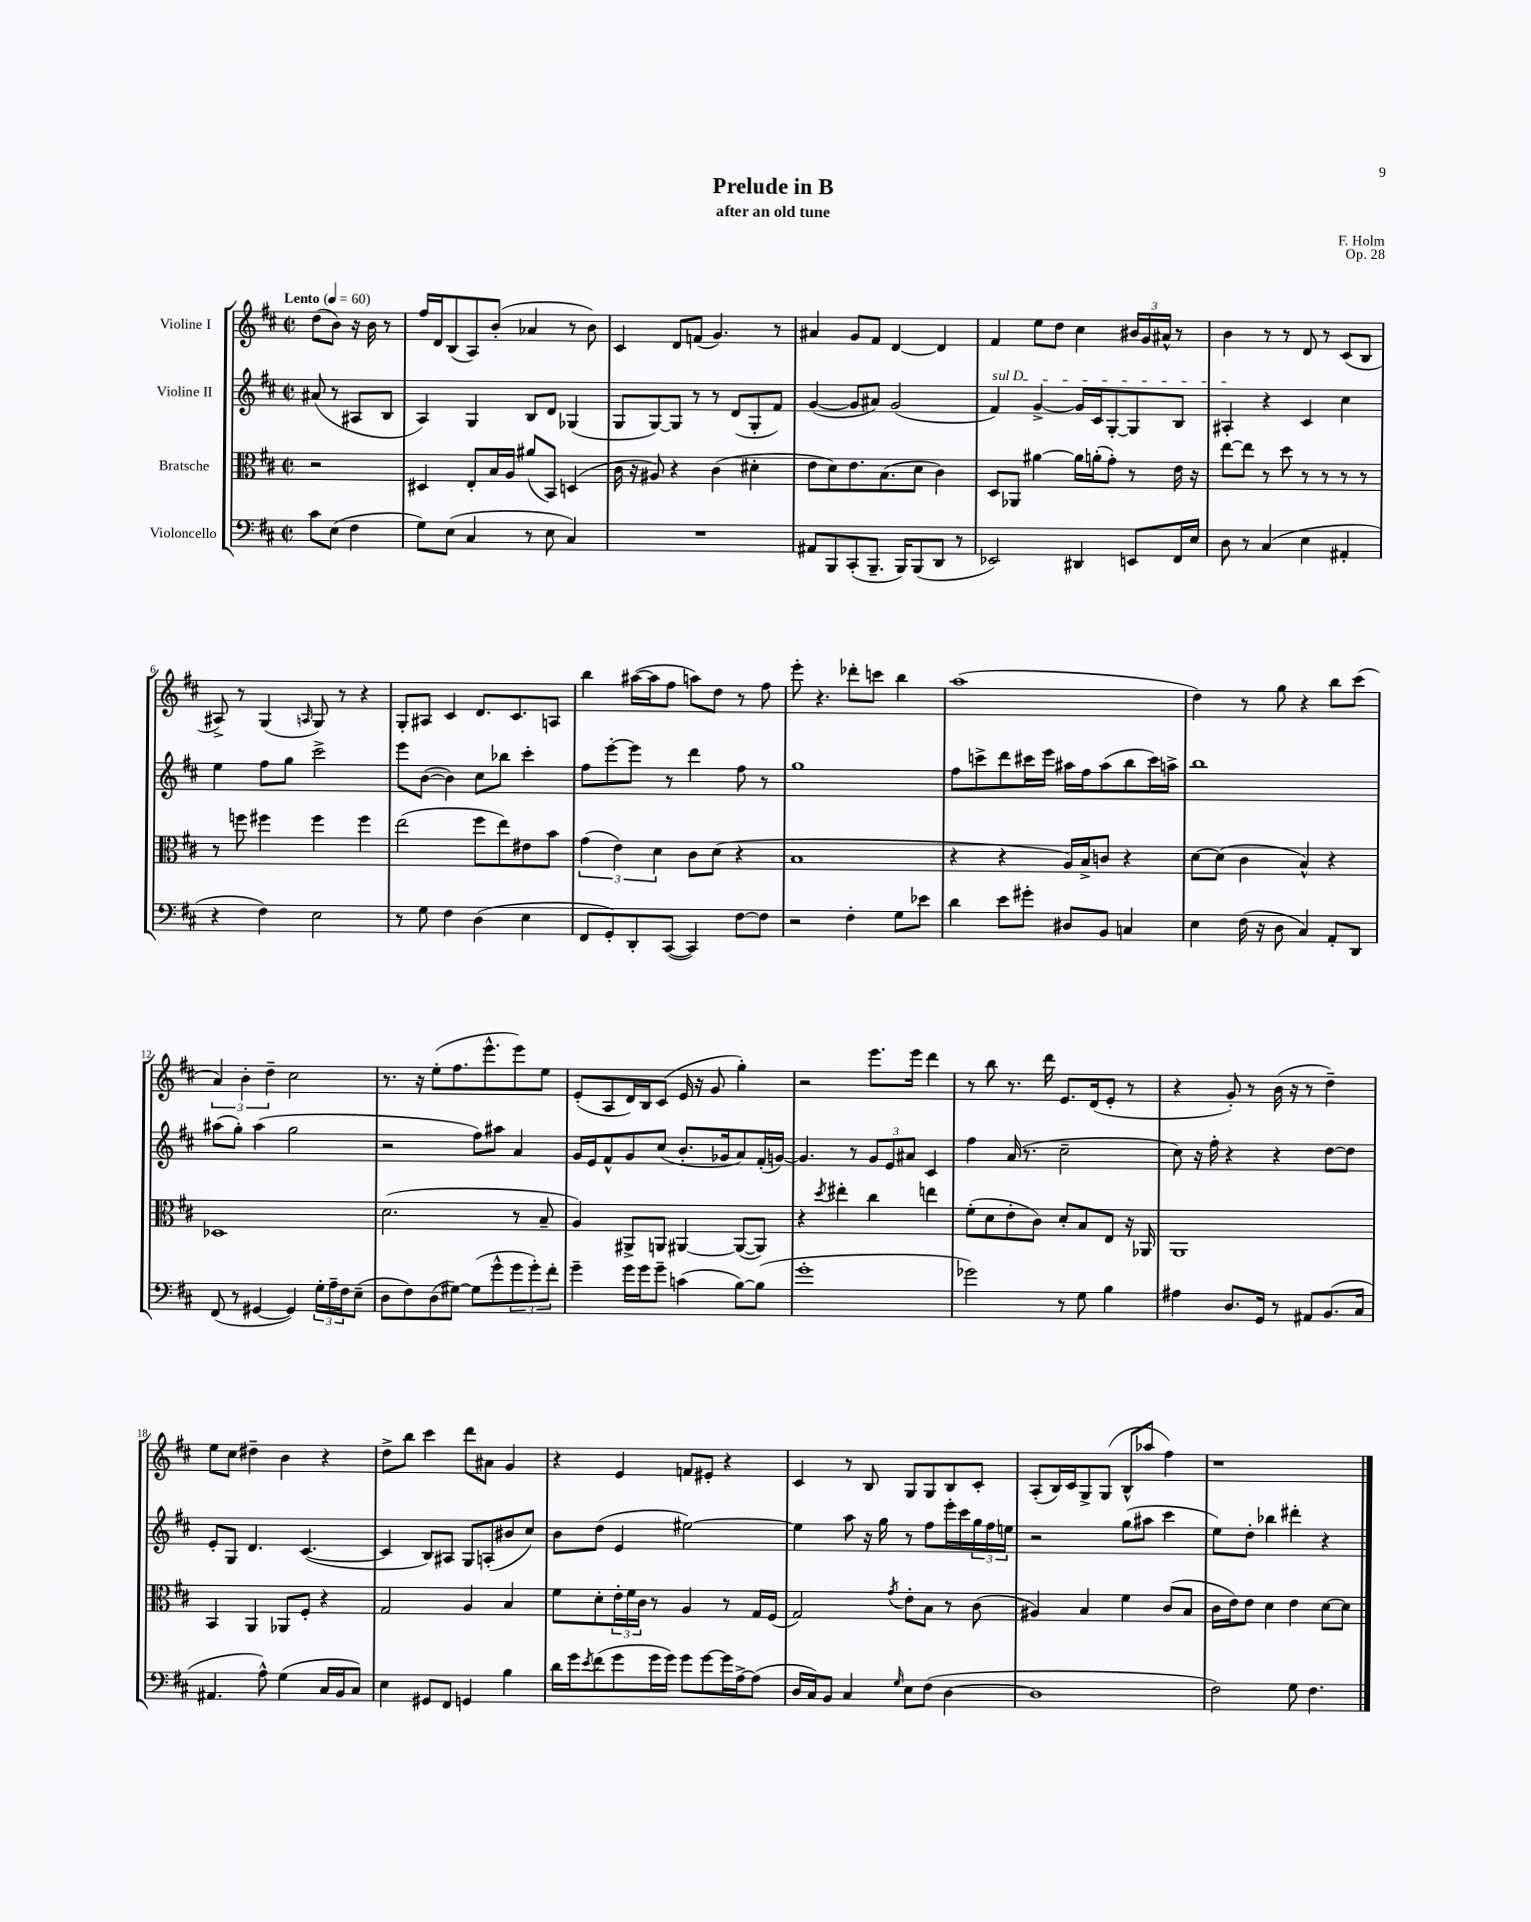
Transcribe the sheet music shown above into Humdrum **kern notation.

**kern	**kern	**kern	**kern
*part4	*part3	*part2	*part1
*staff4	*staff3	*staff2	*staff1
*I"Violoncello	*I"Bratsche	*I"Violine II	*I"Violine I
*clefF4	*clefC3	*clefG2	*clefG2
*k[f#c#]	*k[f#c#]	*k[f#c#]	*k[f#c#]
*M2/2	*M2/2	*M2/2	*M2/2
*met(c|)	*met(c|)	*met(c|)	*met(c|)
*MM60	*MM60	*MM60	*MM60
=	=	=	=
!	!	!	!LO:TX:a:B:t=Lento
8c#\L	2r	(8a#X/	(8dd\L
(8E\J	.	8r	8b\J)
4F#\	.	8A#X/L	16r
.	.	.	16b\
.	.	8B/J	8r
=1	=1	=1	=1
8G\L)	4D#X/	4A/)	16ff#/LL
.	.	.	16d/J
(8E\J	.	.	(8B/
4C#/	8E'/L	4G/	8A/)
.	16B/L	.	(8b'/J
.	16A/JJ	.	.
8r	(8a#X/L	8B/L	4a-X/
8E\	8BB/J)	8d/J	.
4C#/)	(4Dn/	(4G-X/	8r
.	.	.	8b\)
=2	=2	=2	=2
1r	16c#\	8G/L	4c#/
.	16r	.	.
.	8A#X/)	[8G/)	.
.	4r	8G/J]	8d/L
.	.	8r	(8fn/J
.	(4c#\	8r	4.g/)
.	.	(8d/L	.
.	4d#X'\	8G'/	.
.	.	8f#/J)	8r
=3	=3	=3	=3
8AA#X/L	8e\L	([4g/	4a#X/
8BBB/	8d\)	.	.
(8CC#'/	8.e\	8g/L]	8g/L
8.BBB~/J	.	8a#X/J)	8f#/J
.	(8.B\	.	.
.	.	(2g/	[4d/
16BBB/KL)	.	.	.
(8BBB/	8d\J	.	.
8DD/J	4c#\)	.	4d/]
8r	.	.	.
=4	=4	=4	=4
!	!	!LO:TX:a:i:t=sul D	!
2EE-X/)	8D/L	4f#/)	4f#/
.	8AA-X/J	.	.
.	[4a#X\	[4g^/	8ee\L
.	.	.	8dd\J
4DD#X/	16a#\LL]	16g/LL]	4cc#\
.	(16an'\J	16c#/J	.
.	8g'\J)	[8G'/	.
8EEn/L	8r	8G/]	24b#X/LL
.	.	.	24g/
.	.	.	24a#X^^/JJ
16FF#/L	16e\	8B/J	8r
16E/JJ	16r	.	.
=5	=5	=5	=5
8D\	[8ee\L	4A#X'/	4b\
8r	8ee\J]	.	.
(4C#/	8r	4r	8r
.	8dd\	.	8r
4E\	8r	4c#/	8d/
.	8r	.	8r
4AA#X'/	8r	4cc#\	(8c#/L
.	8r	.	8B/J
!!LO:LB:g=z
=6	=6	=6	=6
4r	8r	4ee\	8A#X^/)
.	8ffn\	.	8r
4F#\)	4ff#X\	8ff#\L	(4G/
.	.	8gg\J	.
.	.	.	16qqAn/
2E\	4ff#\	2ccc#^\	8G/)
.	.	.	8r
.	4ff#\	.	4r
=7	=7	=7	=7
8r	(2ee\	8eee\L	8G'/L
8G\	.	([8b\J	8A#X/J
4F#\	.	4b\])	4c#/
(4D\	8ff#\L	8cc#\L	8.d/L
.	8ee\)	8bb-X\J	.
.	.	.	8.c#/
4E\	8e#X\	4ccc#'\	.
.	8b\J	.	8An/J
=8	=8	=8	=8
8FF#/L	(6g\	8ff#\L	4bb\
8GG'/)	.	[8eee'\	.
.	6e\)	.	.
8DD'/	.	8eee\J]	([16aa#X\LL
.	.	.	16aa#\J]
.	6d\	.	.
([8CC#/J	.	8r	8ff#\J
4CC#/])	8c#\L	4ddd\	8aan\L)
.	(8d\J	.	8dd\J
[8F#\L	4r	8ff#\	8r
8F#\J]	.	8r	8ff#\
=9	=9	=9	=9
2r	1B	1gg	8eee'\
.	.	.	4.r
4F#'\	.	.	8ddd-X'\L
.	.	.	8cccn\J
8G\L	.	.	4bb\
8e-X\J	.	.	.
=10	=10	=10	=10
4d\	4r	8ff#\L	(1aa
.	.	8cccn^\	.
8e\L	4r	8ddd\	.
8g#X'\J	.	16ccc#X\L	.
.	.	16eee\JJ	.
8D#X/L	16A/LL)	16aa#X\LL	.
.	16B^/J	16ff#\J	.
8BB/J	8cn/J	(8aa#\	.
4Cn/	4r	8bb\	.
.	.	16ccc#\L)	.
.	.	16aan^\JJ	.
=11	=11	=11	=11
4E\	[8d\L	1bb	4dd\)
.	(8d\J]	.	.
(16F#\	4c#\	.	8r
16r	.	.	.
8D\	.	.	8gg\
4C#/)	4B^^/)	.	4r
8AA'/L	4r	.	8bb\L
8DD/J	.	.	(8ccc#\J
!!LO:LB:g=z
=12	=12	=12	=12
(8FF#/	1D-X	(8aa#X\L	6a/)
8r	.	8gg'\J)	.
.	.	.	6b'\
[4GG#X/	.	(4aa#\	.
.	.	.	6dd~\
4GG#/])	.	2gg\	2cc#\
24G'\LL	.	.	.
24A~\	.	.	.
24F#\J	.	.	.
(8E~\J	.	.	.
=13	=13	=13	=13
8D\L	(2.d\	2r	8.r
8F#\)	.	.	.
.	.	.	16r
(8D\	.	.	(8ee'\L
[8G#X\J)	.	.	8.ff#\
(8G#\L]	.	8ff#\L)	.
.	.	.	8.eee^^\
8g^^\	.	8aa#X\J	.
12g\	8r	4a/	8eee\)
12g'\)	.	.	.
.	8B~/	.	8ee\J
12f#'\J	.	.	.
=14	=14	=14	=14
4g~\	4A/)	16g/LL	(8e'/L
.	.	16e/J	.
.	.	8f#^^/	8A/
16g\LL	8AA#X^/L	8g/	16d/L)
16g\J	.	.	16B/J
8g~\J	8AAn/J	(8cc#/J	(8c#/J
(4cn\	[4AA#X/	8.b'/L	16e/
.	.	.	16r
.	.	.	8g/
.	.	16g-X/k	.
[8B\L)	(8AA#/L_	8a/)	4gg'\)
(8B\J]	8AA#/J])	(16f#'/L	.
.	.	[16gn/JJ)	.
=15	=15	=15	=15
1g'	4r	4.g/]	2r
.	8qdd/	.	.
.	4ee#X'\	.	.
.	.	8r	.
.	4cc#\	12g/L	8.eee\L
.	.	12e/	.
.	.	12a#X/J	.
.	.	.	16eee\Jk
.	4een\	4c#/	4ddd\
=16	=16	=16	=16
2g-X\)	(8f#'\L	4ff#\	8r
.	8d\	.	8bb\
.	8e'\	(16a/	8.r
.	.	8.r	.
.	8c#\J)	.	.
.	.	.	16ddd\
8r	8d'/L	2cc#~\	8.e/L
8G\	8B/	.	.
.	.	.	(16d/k
4B\	8E/J	.	8e'/J
.	16r	.	8r
.	16AA-X/	.	.
=17	=17	=17	=17
4A#X\	1AA	8cc#\)	4r
.	.	16r	.
.	.	16ff#'\	.
8.D/L	.	4r	8g'/)
.	.	.	8r
16GG/Jk	.	.	.
8r	.	4r	(16b\
.	.	.	16r
8AA#X/L	.	.	8r
(8.BB/	.	[8dd\L	4dd~\)
.	.	8dd\J]	.
16C#/Jk	.	.	.
!!LO:LB:g=z
=18	=18	=18	=18
4.AA#X/	4BB/	8e'/L	8ee\L
.	.	8G/J	8cc#\J
.	4AA/	4.d/	4dd#X~\
8A^^\)	.	.	.
(4G\	8AA-X/L	.	4b\
.	8F#'/J	([4.c#/	.
16C#/LL	4r	.	4r
16BB/J	.	.	.
8C#/J)	.	.	.
=19	=19	=19	=19
4E\	2G/	4c#/]	8dd^\L
.	.	.	8bb\J
8GG#X/L	.	8B/L)	4ccc#\
8FF#/J	.	8A#X/J	.
4GGn/	4A/	8G/L	8ddd\L
.	.	(8An'/	8a#X\J
4B\	4B/	8b#X/	4g/
.	.	8cc#/J)	.
=20	=20	=20	=20
16d\LL	8f#\L	8b\L	4r
16g\J	.	.	.
8qe/	.	.	.
(8f#\	8d'\	(8dd\J	.
8g\	24e'\L	4e/	4e/
.	24f#\	.	.
.	24c#\JJ	.	.
16g\L	8r	.	.
16g\JJ)	.	.	.
8g\L	4A/	[2ee#X\)	8fn/L
[8g\	.	.	8e#X'/J
16g\L]	8r	.	4r
[16A^\J	.	.	.
(8A\J]	16G/LL	.	.
.	(16F#/JJ	.	.
=21	=21	=21	=21
16D/LL	2G/)	4ee#\]	4c#/
16C#/J)	.	.	.
8BB/J	.	.	.
4C#/	.	8aa\	8r
.	.	16r	8B/
.	.	16gg\	.
16qqG/	8qg/	.	.
8E\L	8e'\L	8r	8G/L
(8F#\J	8B\J	8ff#\L	8G/
[4D\	8r	16eee'\L	8B/
.	.	16ccc#\	.
.	(8c#\	24gg\	8c#'/J
.	.	24ff#\	.
.	.	24een\JJ	.
=22	=22	=22	=22
1D]	4A#X/)	2r	(8A'/L
.	.	.	16B/L)
.	.	.	16c#/J
.	4B/	.	8G^/
.	.	.	(8G/J
.	4f#\	(8gg\L	8B^^/L
.	.	8aa#X\J	8aa-X/J
.	(8c#/L	4ccc#\	4ff#\)
.	8B/J	.	.
=23	=23	=23	=23
2F#\)	16c#\LL	8ee\L)	1r
.	16e\J)	.	.
.	8e\J	8dd'\J	.
.	4d\	4bb-X\	.
8G\	4e\	4ddd#X'\	.
4.F#\	.	.	.
.	[8d\L	4r	.
.	8d\J]	.	.
==	==	==	==
*-	*-	*-	*-
